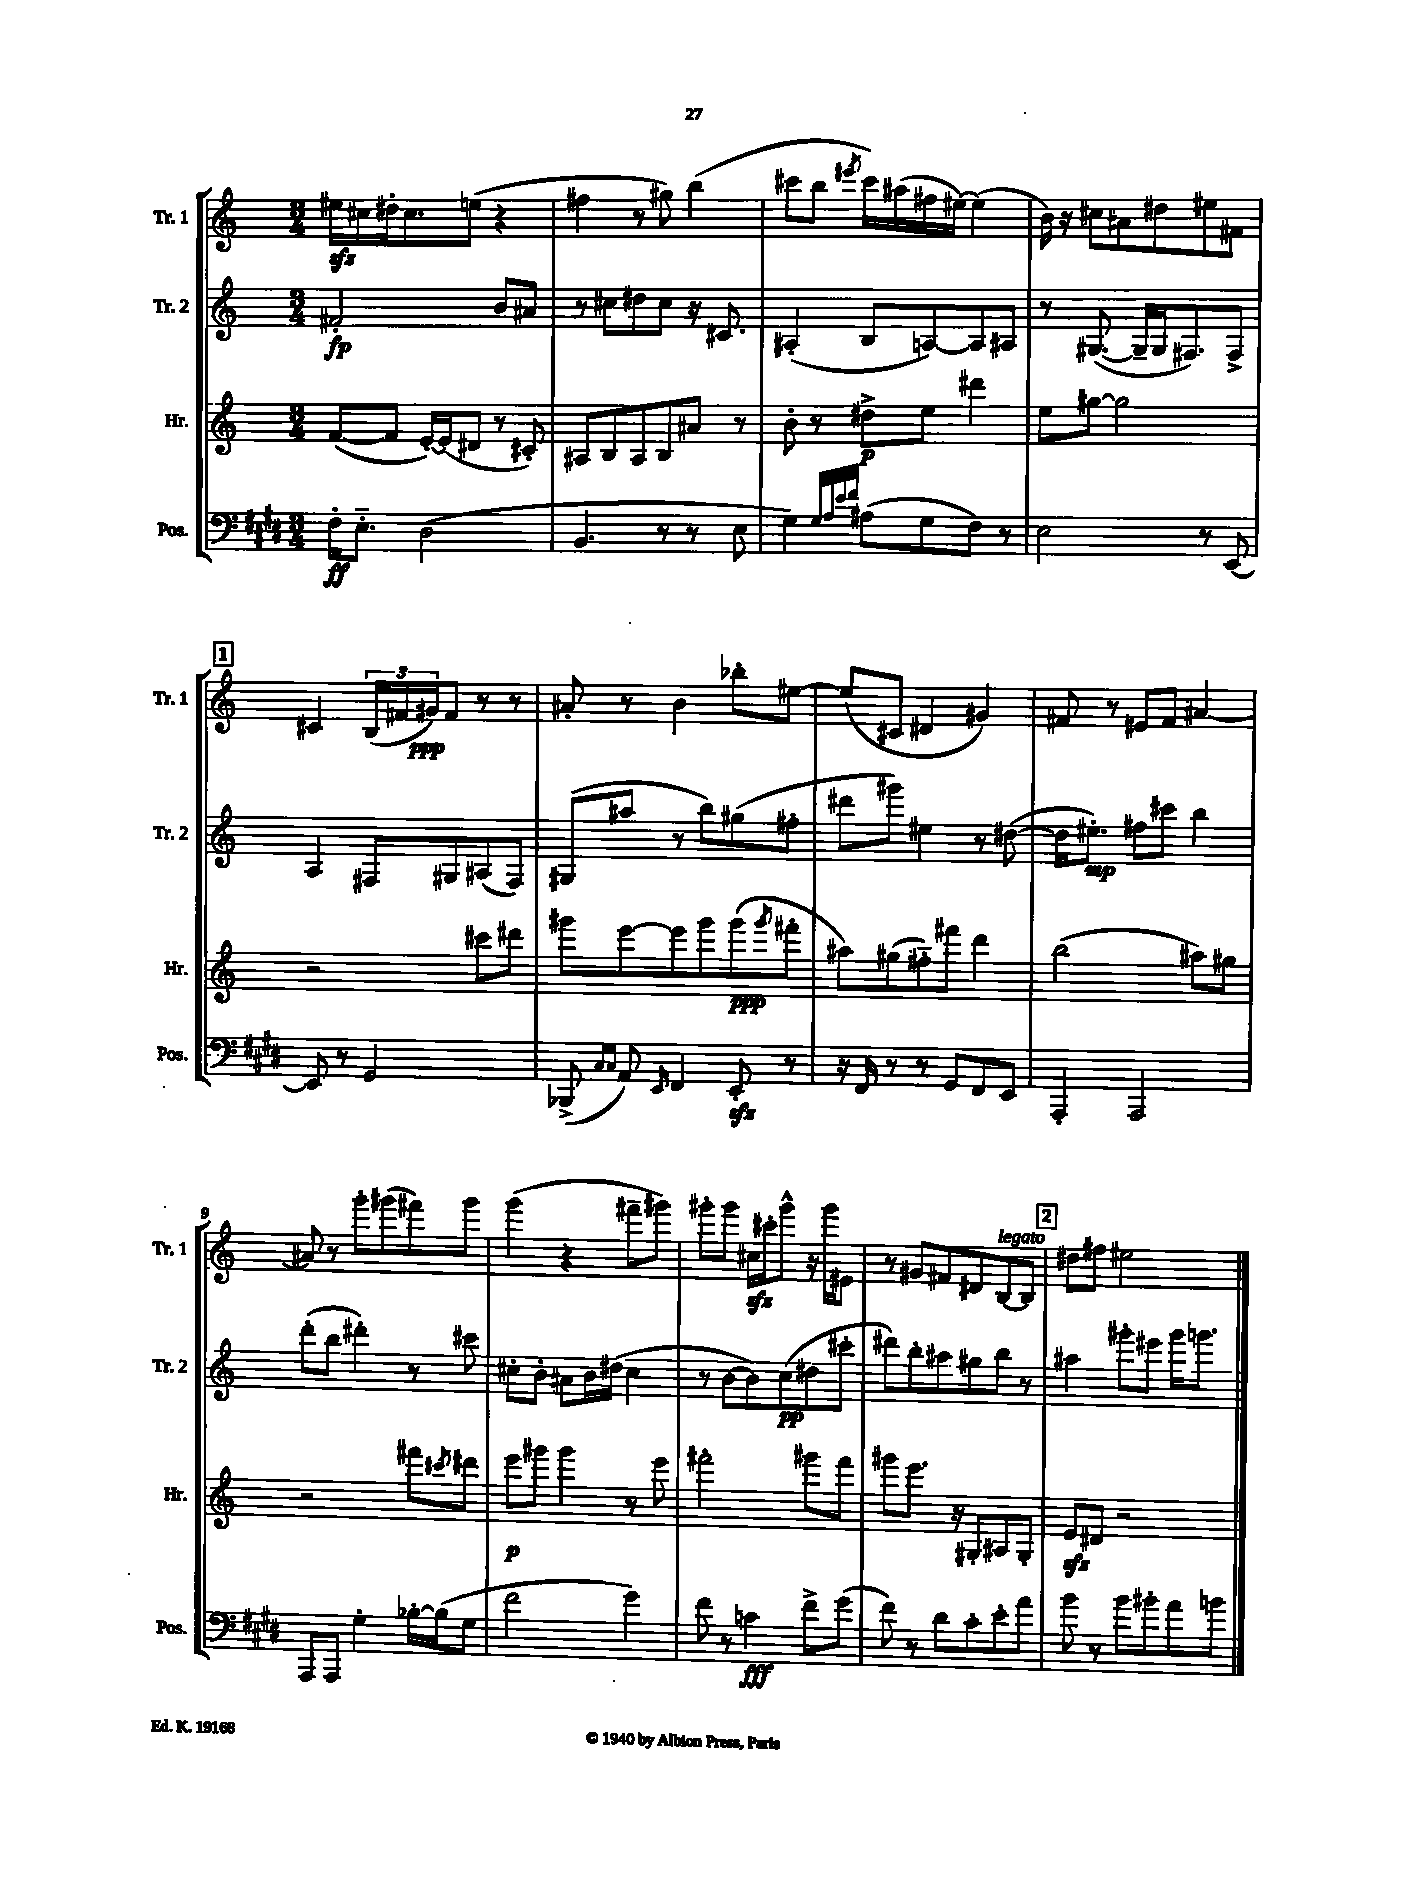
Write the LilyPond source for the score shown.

<<
\new StaffGroup <<
\new Staff = "s0" \with { instrumentName = "Tr. 1" shortInstrumentName = "Tr. 1" } {
    \clef treble \key c \major \numericTimeSignature \time 3/4
    eis''16\sfz cis''16 dis''16-. cis''8. e''8( r4 |
    fis''4 r8 gis''8) b''4( |
    cis'''8 b''8 \acciaccatura { eis'''8 } cis'''16) ais''16( fis''16 eis''16~) eis''4( |
    b'16) r16 cis''8 ais'8 dis''8 eis''8 fis'8 |
    \mark \markup { \box "1" } cis'4 \tuplet 3/2 { b16( fis'16 gis'16\ppp) } fis'8 r8 r8 |
    ais'8-. r8 b'4 bes''8-. eis''8~ |
    eis''8( cis'8 dis'4 gis'4) |
    fis'8 r8 eis'8 fis'8 ais'4~ |
    ais'8 r8 g'''8-. gis'''8( fis'''8) gis'''8 |
    g'''4( r4 fis'''8-- gis'''8) |
    gis'''8-. gis'''8 cis''16\sfz cis'''16-. gis'''8-^ r16 gis'''16 eis'8 |
    r8 gis'8 fis'8 dis'8 b8~^\markup { \italic "legato" } b8 |
    \mark \markup { \box "2" } dis''8 fis''8 eis''2 \bar "|." |
}
\new Staff = "s1" \with { instrumentName = "Tr. 2" shortInstrumentName = "Tr. 2" } {
    \clef treble \key c \major \numericTimeSignature \time 3/4
    fis'2-.\fp b'8 ais'8 |
    r8 cis''8 dis''8 cis''8 r16 cis'8. |
    ais4-.( b8 a8~) a8 ais8 |
    r8 gis8.~( gis16-- gis16 fis8.) fis8-> |
    \mark \markup { \box "1" } a4 fis8 gis8 ais8( fis8) |
    gis8( ais''8 r8 b''8) gis''8( fis''8-. |
    dis'''8 gis'''8) eis''4 r8 dis''8~( |
    dis''16 eis''8.-.\mp) fis''8 cis'''8 b''4 |
    d'''8-.( b''8 dis'''4-.) r8 cis'''8 |
    cis''8-. b'8-. ais'8 b'16 dis''16( cis''4 |
    r8 b'8~ b'8) c''8\pp( dis''8 cis'''8-. |
    dis'''8) b''8-. ais''8 gis''8 b''8 r8 |
    \mark \markup { \box "2" } ais''4 gis'''8-. eis'''8 gis'''16 g'''8. \bar "|." |
}
\new Staff = "s2" \with { instrumentName = "Hr." shortInstrumentName = "Hr." } {
    \clef treble \key c \major \numericTimeSignature \time 3/4
    f'8~( f'8 e'16~-.) e'16( dis'8 r8 cis'8-.) |
    ais8 b8 ais8 b8 ais'8 r8 |
    b'8-. r8 dis''8->\p e''8 dis'''4 |
    e''8 gis''8~ gis''2 |
    \mark \markup { \box "1" } r2 cis'''8 dis'''8 |
    gis'''8 e'''8~ e'''8 gis'''8 gis'''8\ppp( \acciaccatura { gis'''8 } fis'''8-. |
    ais''8) gis''8( fis''8-_) fis'''8 d'''4 |
    b''2( ais''8) gis''8 |
    r2 fis'''8 \acciaccatura { cis'''8 } dis'''8 |
    e'''8\p gis'''8 gis'''4 r8 e'''8 |
    fis'''2-. gis'''8 fis'''8 |
    gis'''8 e'''8. r16 gis8-. ais8 gis8-. |
    \mark \markup { \box "2" } e'8\sfz dis'8 r2 \bar "|." |
}
\new Staff = "s3" \with { instrumentName = "Pos." shortInstrumentName = "Pos." } {
    \clef bass \key e \major \numericTimeSignature \time 3/4
    fis16-.\ff e8.-_ dis2( |
    b,4. r8 r8 e8 |
    gis4) \grace { gis32 a32 e'32 fis'32 } ais8( gis8 fis8) r8 |
    e2 r8 e,8~ |
    \mark \markup { \box "1" } e,8 r8 gis,2 |
    bes,,8->( \grace { cis16 cis16 } a,8) \grace { e,16 } fis,4 e,8-.\sfz r8 |
    r16 fis,16 r8 r8 gis,8 fis,8 e,8 |
    a,,4-. a,,2 |
    a,,8 a,,8 gis4-. bes16~-. bes16( gis8 |
    fis'2 gis'4) |
    fis'8 r8 c'4\fff fis'8-> gis'8( |
    fis'8) r8 dis'8 cis'8-. e'8-. a'8 |
    \mark \markup { \box "2" } b'8 r8 b'8 bis'8-. a'8 b'8 \bar "|." |
}
>>
>>
